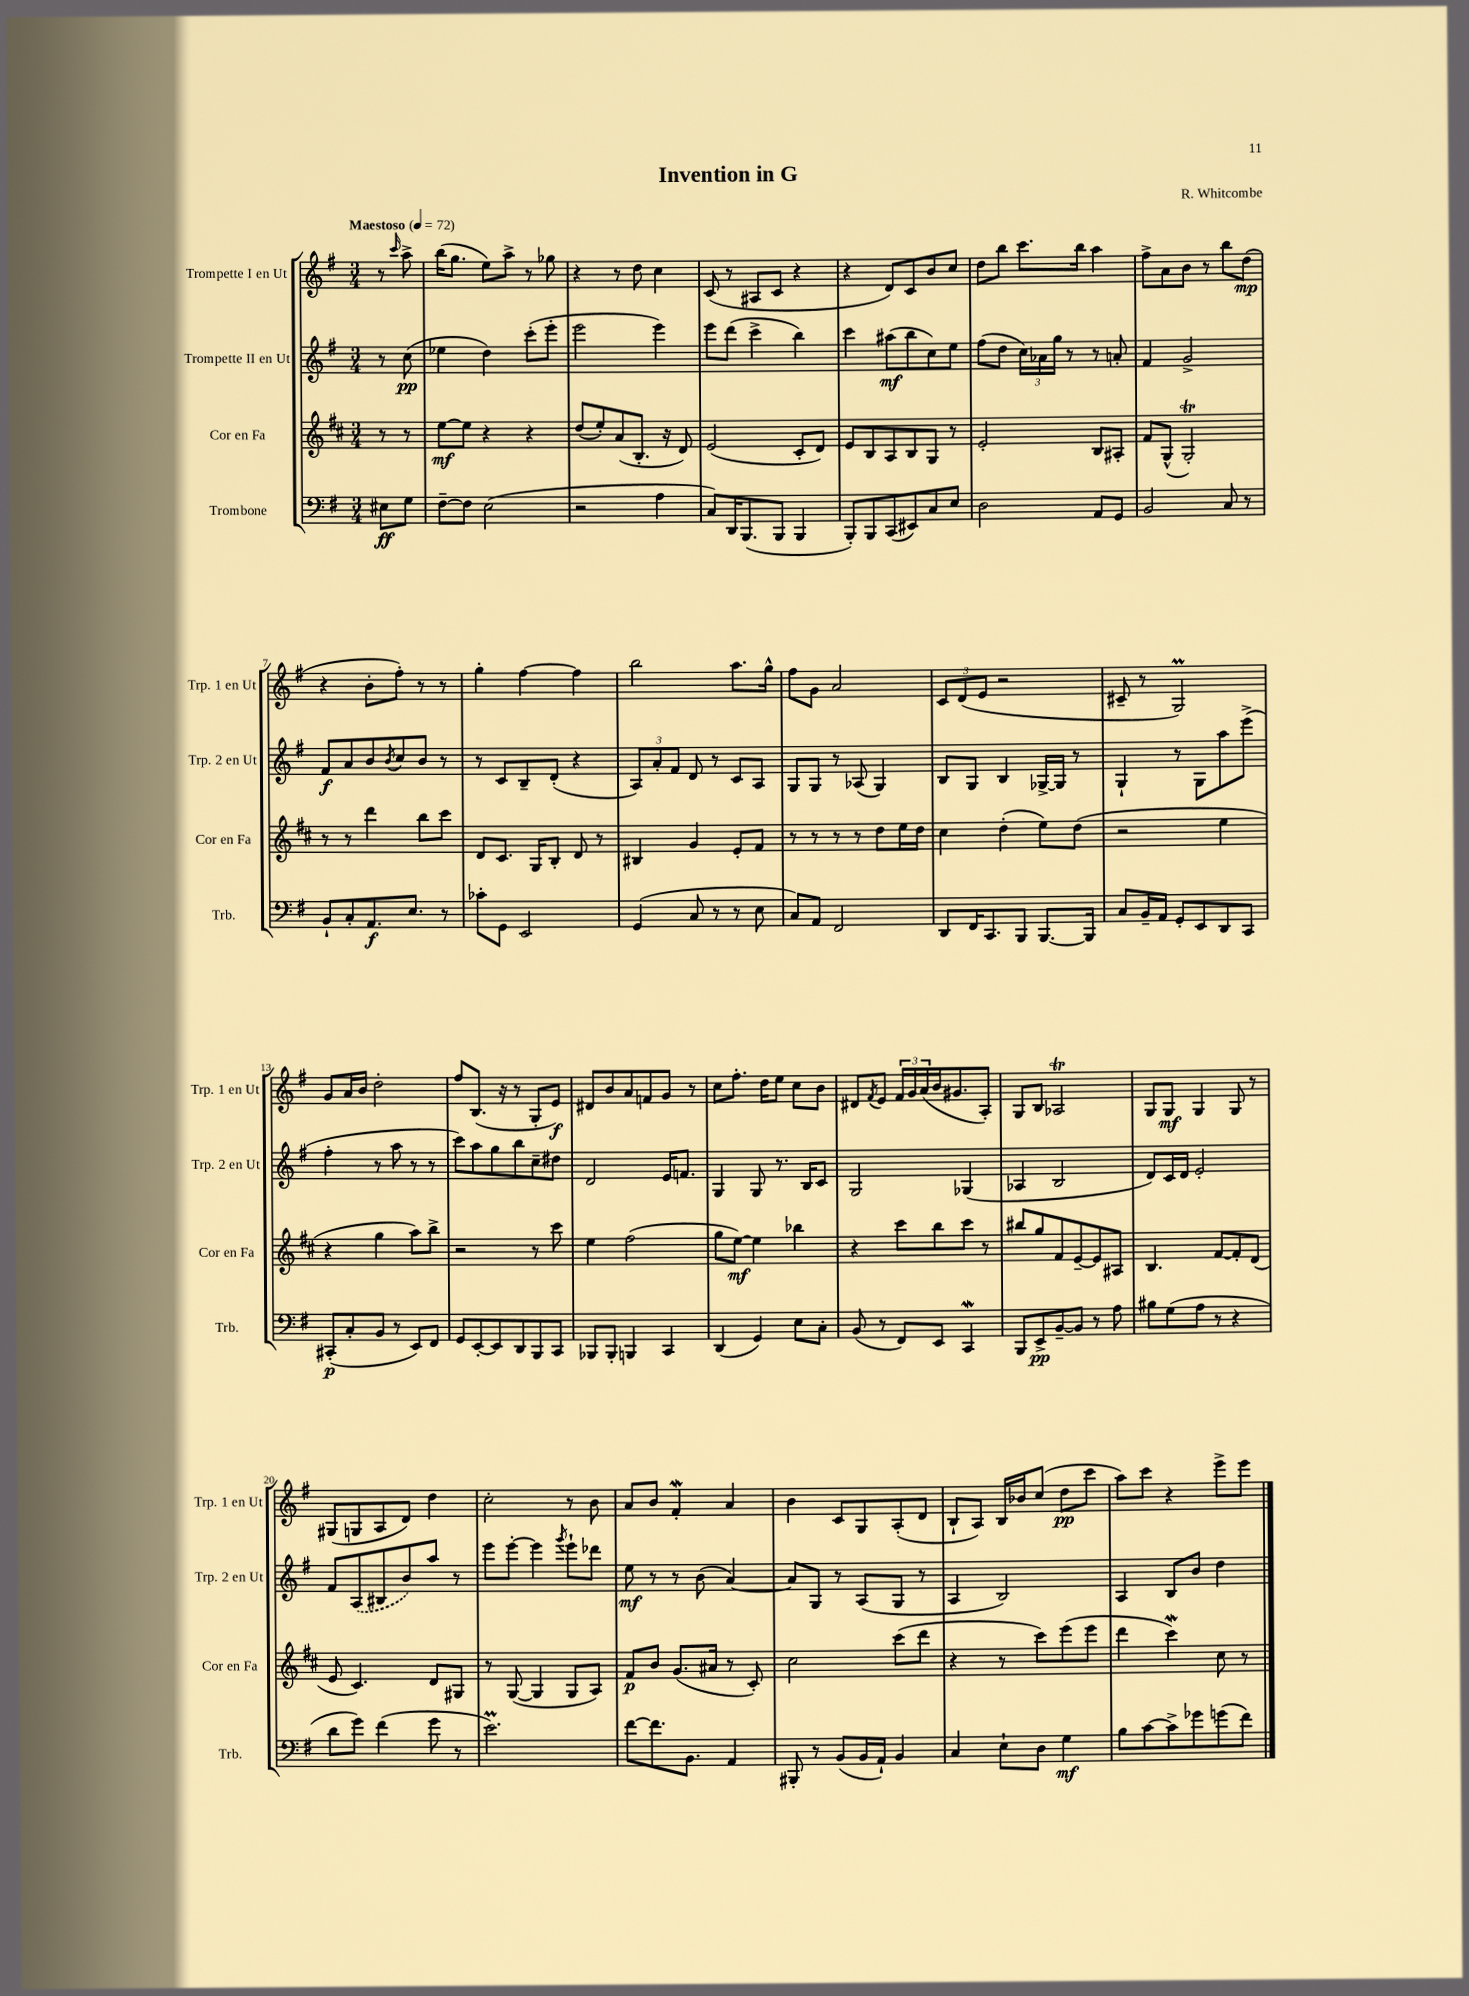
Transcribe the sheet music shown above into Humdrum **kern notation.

**kern	**kern	**kern	**kern
*staff4	*staff3	*staff2	*staff1
*clefF4	*clefG2	*clefG2	*clefG2
*k[f#]	*k[f#c#]	*k[f#]	*k[f#]
*M3/4	*M3/4	*M3/4	*M3/4
*MM72	*MM72	*MM72	*MM72
8E#	8r	8r	8r
.	.	.	16qqccc
8G	8r	(8cc	8aa^
=	=	=	=
[8F#~	[8ee	4ee-	(16bb
.	.	.	8.gg
8F#]	8ee]	.	.
(2E	4r	4dd)	8ee)
.	.	.	8aa^
.	4r	(8ccc'	8r
.	.	8eee'	8gg-
=	=	=	=
2r	(8dd	2eee	4r
.	8ee')	.	.
.	(8a	.	8r
.	8.B'	.	8dd
4A	.	4eee)	4cc
.	16r	.	.
.	8d)	.	.
=	=	=	=
8C)	(2e	8eee	(8c
16DD	.	(8ddd	8r
(8.BBB	.	.	.
.	.	4ccc^	8A#
8BBB	.	.	8c
4BBB	8c#'	4bb)	4r
.	8d)	.	.
=	=	=	=
8BBB')	8e	4ccc	4r
8BBB	8B	.	.
(8CC	8A	(8aa#	8d)
8EE#)	8B	8bb	8c
8C	8G	8cc)	8b
8E	8r	8ee	8cc
=	=	=	=
2D	2e'	(8ff#	8dd
.	.	8dd	8bb
.	.	24cc)	8.ccc
.	.	24a-	.
.	.	24gg	.
.	.	8r	.
.	.	.	16bb
8AA	8B	8r	4aa
8GG	8A#'	8a'	.
=	=	=	=
2BB	8f#	4f#	8ff#^
.	(8G^^	.	8a
.	2G')	2g^	8b
.	.	.	8r
8C	.	.	8bb
8r	.	.	(8dd
=	=	=	=
8BB`	8r	8f#	4r
8C'	8r	8a	.
8.AA	4ddd	8b	8b'
.	.	8qb	.
.	.	8cc	8ff#')
8.E	.	.	.
.	8bb	8b	8r
8r	8ccc#	8r	8r
=	=	=	=
8c-'	8d	8r	4gg'
8GG	8.c#	8c	.
2EE	.	8B~	[4ff#
.	16G	.	.
.	8B'	(8d'	.
.	8d	4r	4ff#]
.	8r	.	.
=	=	=	=
(4GG	4B#	12A)	2bb
.	.	12a'	.
.	.	12f#	.
8C	4g	8d	.
8r	.	8r	.
8r	8e'	8c	8.aa
8E	8f#	8A	.
.	.	.	16gg^^
=	=	=	=
8C)	8r	8G	8ff#
8AA	8r	8G	8g
2FF#	8r	8r	2a
.	8r	(8A-	.
.	8dd	4G)	.
.	16ee	.	.
.	16dd	.	.
=	=	=	=
8DD	4cc#	8B	12c
.	.	.	(12d
16FF#	.	8G	.
.	.	.	12e
8.CC	.	.	.
.	(4dd'	4B	2r
8BBB	.	.	.
[8.BBB	8ee)	[16G-^	.
.	.	16G-]	.
.	(8dd	8r	.
16BBB]	.	.	.
=	=	=	=
8C	2r	4G`	8c#~
16BB~	.	.	8r
16AA	.	.	.
8GG'	.	8r	2G)
8EE	.	8G	.
8DD	4ee	8aa	.
8CC	.	(8eee^	.
=	=	=	=
(8CC#'	4r	4ff#'	8g
8C'	.	.	16a
.	.	.	16b
8BB	4gg	8r	2dd'
8r	.	8aa	.
8EE)	8aa)	8r	.
8FF#	8bb^	8r	.
=	=	=	=
8GG	2r	8ccc)	8ff#
[8EE'	.	8aa	(8.B
8EE]	.	8gg	.
.	.	.	16r
8DD	.	8bb	8r
8BBB	8r	8cc~	8G'
8CC	8ccc#	8dd#	8e)
=	=	=	=
8BBB-	4ee	2d	8d#
8BBB-'	.	.	8b
4BBB	(2ff#	.	8a
.	.	.	8f
4CC	.	16e	8g
.	.	8.f	.
.	.	.	8r
=	=	=	=
(4DD	8gg	4G	8cc
.	[8ee)	.	8.ff#'
4GG)	4ee]	8G	.
.	.	.	16dd
.	.	8.r	8ee
8E	4bb-	.	8cc
.	.	16B	.
8C'	.	8c	8b
=	=	=	=
(8BB	4r	2G	8d#
.	.	.	8qf#
8r	.	.	8e
8FF#)	8ccc#	.	24f#
.	.	.	24g
.	.	.	(24a
8EE	8bb	.	16b
.	.	.	8.g#
4CC	8ccc#	(4G-	.
.	8r	.	8A')
=	=	=	=
8BBB	8bb#	4A-	8G
8EE^	8gg	.	8B
[8BB~	8f#	2B	2A-
8BB]	[8e~	.	.
8r	8e]	.	.
8A	8A#	.	.
=	=	=	=
8B#	4.B	8d)	8G
(8G	.	16c	8G
.	.	16d	.
8A	.	2e'	4G
8r	[8f#	.	.
4r	8f#']	.	8G
.	(8d	.	8r
=	=	=	=
8d	8e	8f#	(8G#
8g)	4.c#)	(8A	8G
(4f#	.	8B#	8A
.	.	8b)	8d)
8g	8d	8aa	4dd
8r	8G#	8r	.
=	=	=	=
2.e)	8r	8eee	2cc'
.	([8G	[8eee'	.
.	4G]	4eee]	.
.	.	8qggg	.
.	8G	8eee`	8r
.	8A)	8ddd-	8b
=	=	=	=
[8f#	8f#	8ee	8a
8.f#]	8b	8r	8b
.	(8.g	8r	4f#'
8.BB	.	.	.
.	.	(8b	.
.	16a#	.	.
4AA	8r	[4a)	4a
.	8c#')	.	.
=	=	=	=
8BBB#'	2cc#	8a]	4b
8r	.	8G	.
(8BB	.	8r	8c
16BB	.	(8A	8G
16AA`)	.	.	.
4BB	(8ccc#	8G	(8A'
.	8ddd	8r	8d
=	=	=	=
4C	4r	4A	8B`
.	.	.	8A)
8E`	8r	2B)	16B
.	.	.	16b-
8D	8ccc#)	.	(8cc
4G	(8eee	.	8dd
.	8eee	.	8ccc
=	=	=	=
8B	4ddd	4A	8aa)
[8c	.	.	8ccc
8c^]	4ccc#)	8B	4r
8g-	.	8b	.
(8g	8cc#	4dd	8eee^
8f#)	8r	.	8eee
==	==	==	==
*-	*-	*-	*-
